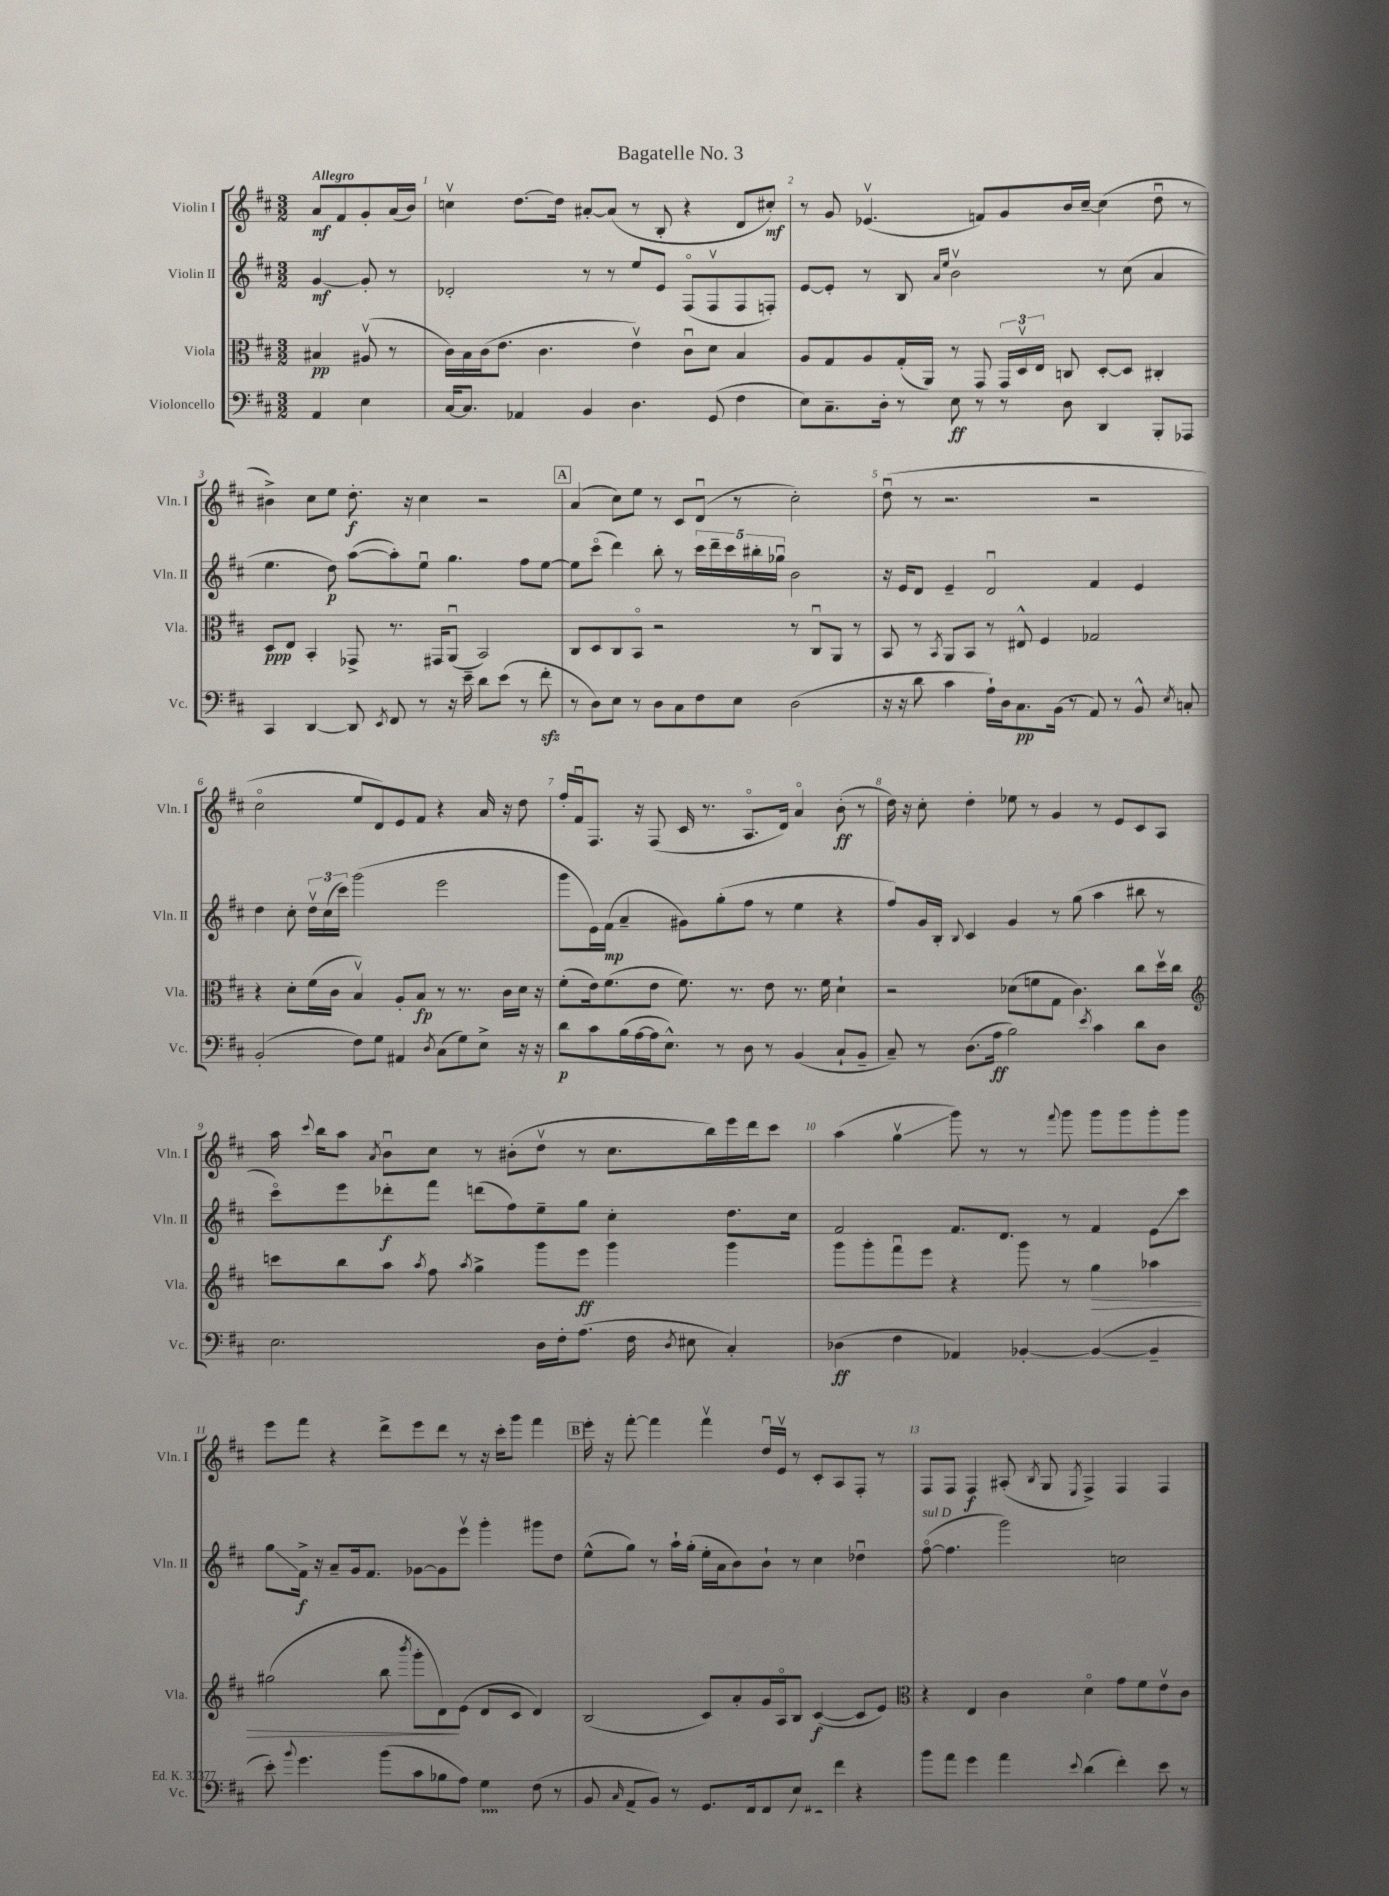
\header { title = "Bagatelle No. 3" }
<<
\new StaffGroup <<
\new Staff = "s0" \with { instrumentName = "Violin I" shortInstrumentName = "Vln. I" } {
    \clef treble \key d \major \numericTimeSignature \time 3/2 \partial 2 \tempo "Allegro"
    \autoBeamOff a'8[\mf fis'8 g'8-. a'16( b'16]) |
    c''4\upbow d''8.[~ d''16] ais'8[~-. ais'8]( r8 b8-. r4 d'8[ cis''8]-.\mf) |
    r8 g'8 ees'4.\upbow( f'8[) g'8 b'16 cis''16]~-- cis''4( d''8\downbow r8 |
    bis'4->) cis''8[ e''8] d''8.-.\f r16 cis''4 r2 |
    \mark \markup { \box "A" } a'4( cis''8[) e''8] r8 cis'8[ d'8]\downbow( r8 cis''2-.) |
    d''8\downbow( r8 r2. r2 |
    cis''2\flageolet e''8[ d'8) e'8 fis'8] r4 a'16 r16 d''8 |
    fis''16[-. fis'16\downbow fis8.] r16 fis8( cis'16 r8. a8.[\flageolet d'16]) a'4\flageolet b'8-.\ff( r8 |
    d''16) r16 cis''8-. d''4-. ees''8 r8 g'4 r8 e'8[ cis'8 a8] |
    a''16 \appoggiatura { cis'''8 } b''16[ a''8] \acciaccatura { a'8 } b'8[\downbow cis''8] r8 bis'8[-.( d''8]\upbow r8 cis''8.[ b''16) e'''16 d'''16 cis'''8] |
    a''4( g''4\upbow\glissando g'''8) r8 r8 \appoggiatura { fis'''8 } g'''8 g'''8[ g'''8 g'''8-. g'''8] |
    e'''8[ fis'''8] r4 d'''8[-> e'''8 d'''8] r8 r16 cis'''16[-. g'''8] fis'''4 |
    \mark \markup { \box "B" } e'''16-. r16 fis'''8~-. fis'''4 fis'''4\upbow d''16[\downbow e'16]\upbow r8 cis'8[-. a8 fis8]-. r8 |
    fis8[ fis8] fis4\f ais8-.( \acciaccatura { b8 } g8 \acciaccatura { e8 } fis4->) fis4 fis4 \bar "|." |
}
\new Staff = "s1" \with { instrumentName = "Violin II" shortInstrumentName = "Vln. II" } {
    \clef treble \key d \major \numericTimeSignature \time 3/2 \partial 2
    \autoBeamOff g'4~\mf g'8-. r8 |
    des'2-. r8 r8 e''8[ e'8] fis8[\flageolet( fis8\upbow fis8 f8]-.) |
    e'8[~ e'8]-. r8 b8 \grace { a'16[ e''16] } b'2\upbow r8 cis''8( a'4 |
    e''4. d''8\p) a''8[~( a''8-.) e''8]\downbow g''4. fis''8[ e''8]~ |
    \mark \markup { \box "A" } e''8[ cis'''8]\flageolet( d'''4) b''8-. r8 \tuplet 5/4 { cis'''16[ d'''16-- cis'''16 bis''16-. ges''16]\downbow } b'2 |
    r16 e'16[ d'8] e'4-- d'2\downbow fis'4 e'4 |
    d''4 cis''8-. \tuplet 3/2 { d''16[\upbow cis''16( cis'''16]) } g'''2( e'''2 |
    g'''8[ e'16) fis'16]\mp( a'4-- gis'8[) g''8-.( fis''8] r8 e''4 r4 |
    fis''8[) g'16 b16]-. \appoggiatura { b8 } cis'4 g'4 r8 g''8( a''4 bis''8 r8 |
    cis'''8[\flageolet) e'''8 des'''8-.\f fis'''8] d'''8[( fis''8) e''8-- g''8] cis''4-. d''8.[ cis''16] |
    fis'2 fis'8.[ d'8.] r8 fis'4 e'8[\glissando cis'''8] |
    g''8[\glissando fis'16]->\f r16 a'8[-- g'16 fis'8.] ges'8[~ ges'8 e'''8]\upbow g'''4-. gis'''8[ d''8] |
    \mark \markup { \box "B" } e''8[-^( g''8]) r8 a''16[-! g''16]-.( e''16[-. a'16 b'8) b'8]-! r8 cis''4 des''4\downbow |
    fis''8~\flageolet^\markup { \italic "sul D" }( fis''4. g'''2) c''2 \bar "|." |
}
\new Staff = "s2" \with { instrumentName = "Viola" shortInstrumentName = "Vla." } {
    \clef alto \key d \major \numericTimeSignature \time 3/2 \partial 2
    \autoBeamOff bis4\pp ais8\upbow( r8 |
    cis'16[) b16 cis'16( e'8.] cis'4. e'4\upbow) cis'8[\downbow d'8] b4 |
    a8[ g8 a8 g16-.( a,16]) r8 g,8 \tuplet 3/2 { g,16[ d16\upbow e16] } c8 d8[~-. d8] cis4-. |
    d8[\ppp e8] b,4-. ges,8-> r8. gis,16[ a,8]\downbow( b,2) |
    \mark \markup { \box "A" } cis8[ d8 cis8 b,8]\flageolet r2 r8 cis8[\downbow a,8] r8 |
    b,8 r8 \acciaccatura { b,8 } a,8[ b,8] r8 eis8-^ fis4 ges2 |
    r4 d'8[-. fis'16( cis'16] b4\upbow) a8[-. b8]\fp r8 r8. cis'16[ d'16] r16 |
    fis'8[-.( e'16) fis'8.( e'8] fis'8.) r8. e'8 r8. fis'16 d'4-! |
    r2 des'8[( f'8 g8] cis'4.) cis''8[ d''16\upbow cis''16] |
    \clef treble c'''8[ b''8 a''8] \acciaccatura { a''8 } fis''8 \acciaccatura { a''8 } g''4-> g'''8[ e'''8]\ff g'''4 g'''4 |
    g'''8[ g'''8-. fis'''8\downbow e'''8] r4 g'''8 r8 g''4\> aes''4 |
    gis''2( b''8 \acciaccatura { b'''8 } g'''8[-. d'8\!) e'8]( d'8[ cis'8] d'4) |
    \mark \markup { \box "B" } b2( cis'8[) a'8-. g'16 a16\flageolet b8] cis'4~\f( cis'8[ e'8]) |
    \clef alto r4 e4 cis'4 d'4\flageolet g'8[ fis'8 e'8\upbow cis'8] \bar "|." |
}
\new Staff = "s3" \with { instrumentName = "Violoncello" shortInstrumentName = "Vc." } {
    \clef bass \key d \major \numericTimeSignature \time 3/2 \partial 2
    \autoBeamOff a,4 e4 |
    cis16[~ cis8.] aes,4 b,4 d4. g,8( fis4 |
    e8[) cis8.-- d16]-. r8 e8\ff r8 r8 d8 d,4 b,,8[-. aes,,8] |
    cis,4 d,4~ d,8 \acciaccatura { e,8 } fis,8 r8 r16 e'16-- d'8[ e'8]( r8 fis'8-.\sfz |
    \mark \markup { \box "A" } r8 d8[) e8] r8 d8[ cis8 fis8 e8] d2( |
    r16 r16 d'8 cis'4 a16[-!) d16 cis8.\pp b,16]( r8 a,8) r8 b,8-^ \acciaccatura { e8 } c8-. |
    b,2-.( fis8[) g8] ais,4 \acciaccatura { d8 } cis8[( g8) e8]-> r16 r16 |
    d'8[\p cis'8 b16( a16~ a16 e8.]-^) r8 d8 r8 b,4( cis8[-! b,8]-- |
    cis8--) r8 d8.[( a16]\ff b2) \acciaccatura { e'8 } cis'4 d'8[ d8] |
    e2. d16[ fis16-. a8.]( fis16 \acciaccatura { d8 } eis8 cis4-.) |
    des4\ff( fis4 aes,4) bes,4~-. bes,4~( bes,4-- |
    e'8-.) \appoggiatura { b'8 } g'4. b'8[( cis'8 bes8 a8]) g4\pp fis8( r8 |
    \mark \markup { \box "B" } b,8 \grace { cis16 } a,8[-> b,8]) r8 g,8.[ fis,16~-. fis,8->( e8]) eis,8[ fis'8] r4 |
    b'8[ a'8] g'4 a'4 \appoggiatura { e'8 } d'4( fis'4-.) e'8 r8 \bar "|." |
}
>>
>>
\layout { \context { \Score \override BarNumber.break-visibility = ##(#f #t #t) barNumberVisibility = #all-bar-numbers-visible } }
